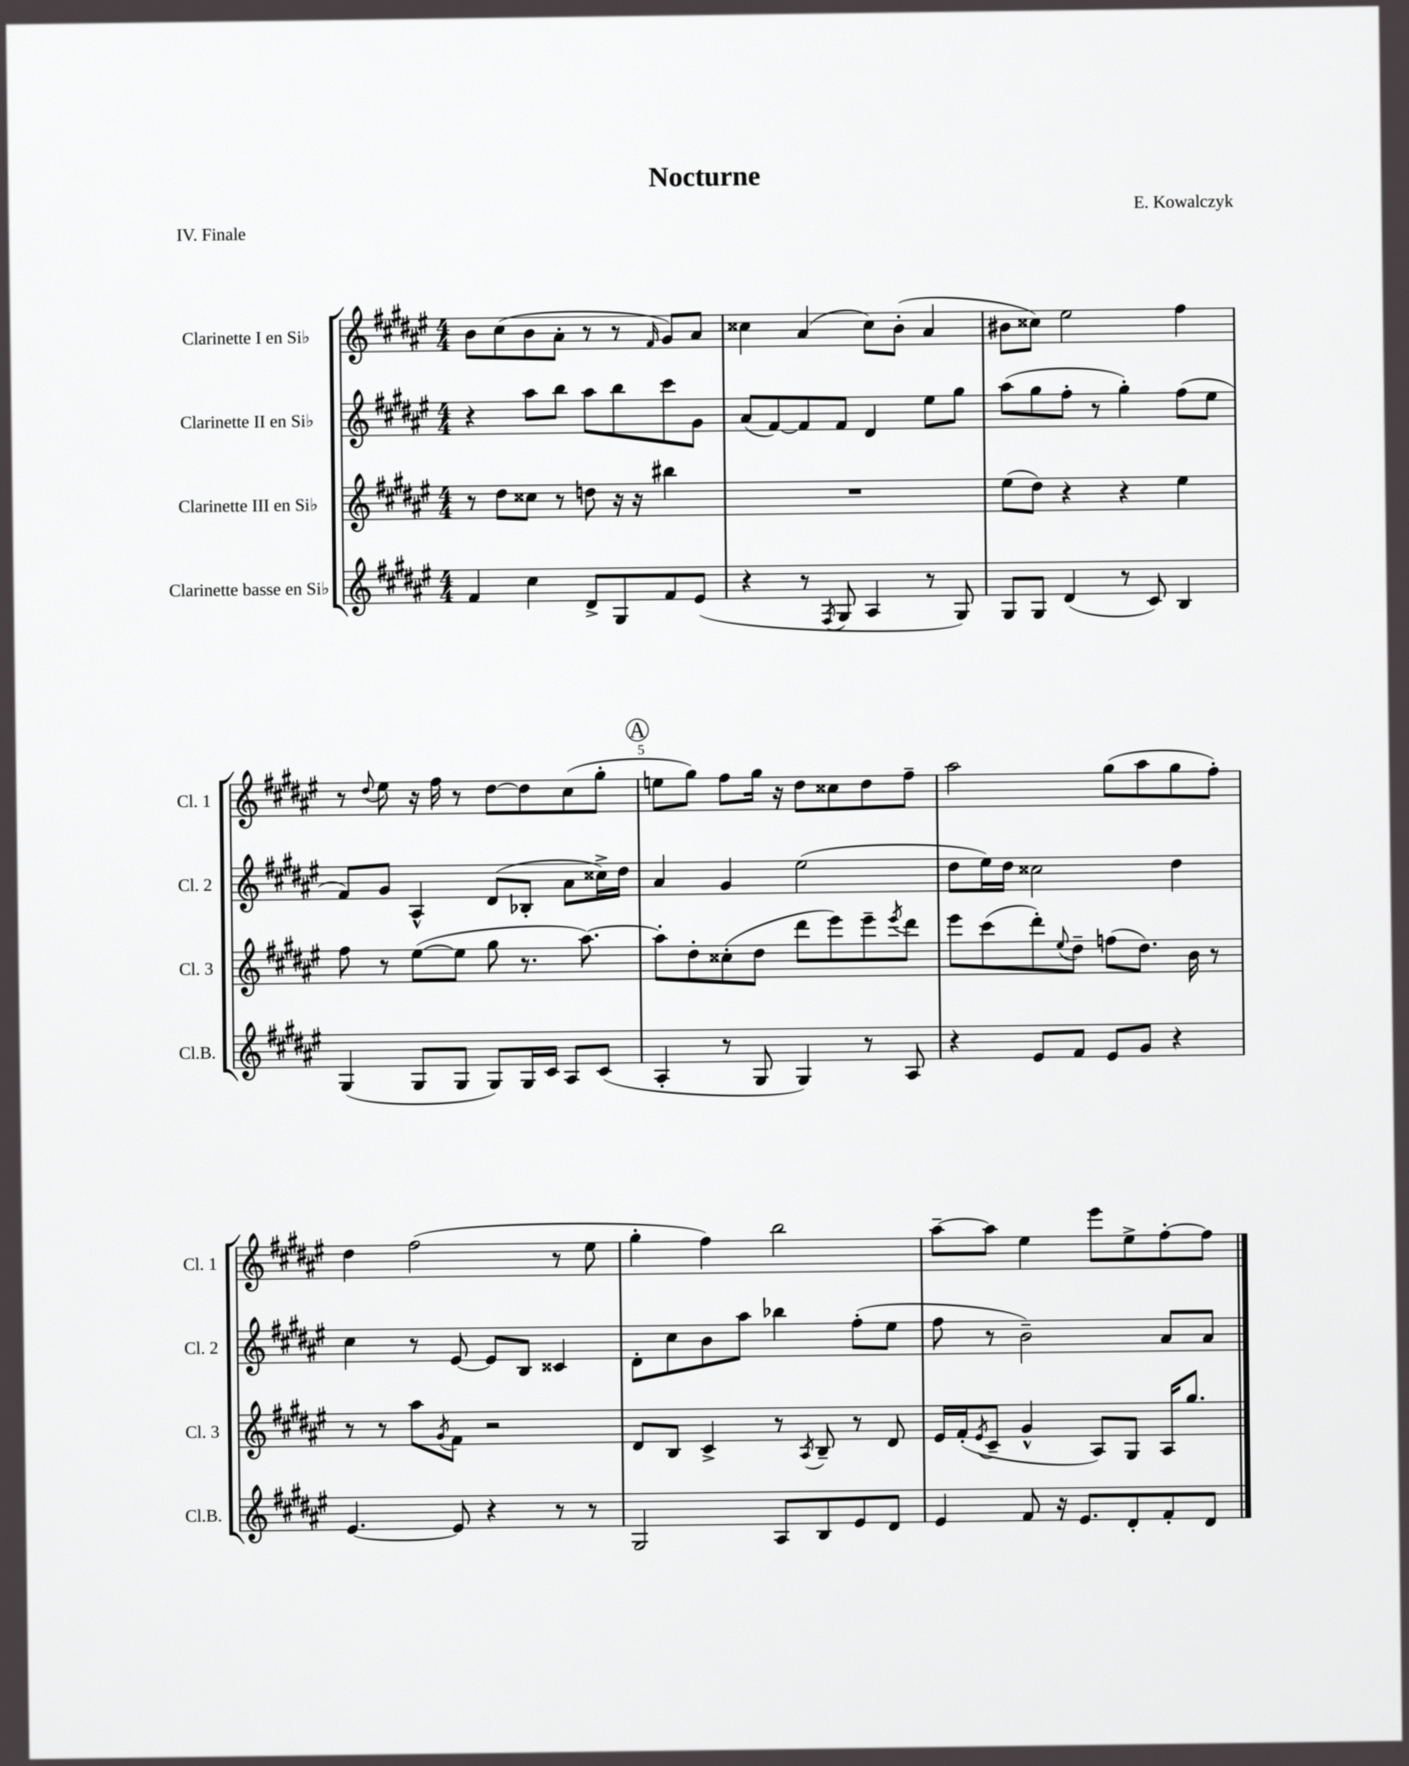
\header { title = "Nocturne" composer = "E. Kowalczyk" piece = "IV. Finale" }
<<
\new StaffGroup <<
\new Staff = "s0" \with { instrumentName = "Clarinette I en Sib" shortInstrumentName = "Cl. 1" } {
    \clef treble \key fis \major \numericTimeSignature \time 4/4
    b'8 cis''8( b'8 ais'8-. r8 r8 \grace { fis'16 } gis'8) ais'8 |
    cisis''4 ais'4( cisis''8) b'8-.( ais'4 |
    bis'8 cisis''8) eis''2 fis''4 |
    r8 \appoggiatura { dis''8 } eis''8 r16 fis''16 r8 dis''8~ dis''8 cis''8( gis''8-. |
    \mark \markup { \circle "A" } e''8 gis''8) fis''8 gis''16 r16 dis''8 cisis''8 dis''8 fis''8-- |
    ais''2 gis''8( ais''8 gis''8 fis''8-.) |
    dis''4 fis''2( r8 eis''8 |
    gis''4-. fis''4) b''2 |
    ais''8~-- ais''8 eis''4 eis'''8 eis''8-> fis''8~-. fis''8 \bar "|." |
}
\new Staff = "s1" \with { instrumentName = "Clarinette II en Sib" shortInstrumentName = "Cl. 2" } {
    \clef treble \key fis \major \numericTimeSignature \time 4/4
    r4 ais''8 b''8 ais''8 b''8 cis'''8 gis'8 |
    ais'8( fis'8~) fis'8 fis'8 dis'4 eis''8 gis''8 |
    ais''8( gis''8 fis''8-. r8 gis''4-.) fis''8( eis''8 |
    fis'8) gis'8 ais4-^ dis'8( bes8-. ais'8 cisis''16->) dis''16 |
    \mark \markup { \circle "A" } ais'4 gis'4 eis''2( |
    dis''8 eis''16) dis''16 cisis''2 dis''4 |
    cis''4 r8 eis'8~ eis'8 b8 cisis'4 |
    dis'8-. cis''8 b'8 ais''8 bes''4 fis''8-.( eis''8 |
    fis''8 r8 b'2--) ais'8 ais'8 \bar "|." |
}
\new Staff = "s2" \with { instrumentName = "Clarinette III en Sib" shortInstrumentName = "Cl. 3" } {
    \clef treble \key fis \major \numericTimeSignature \time 4/4
    r8 dis''8 cisis''8 r8 d''8 r16 r16 bis''4 |
    R1 |
    eis''8( dis''8) r4 r4 eis''4 |
    fis''8 r8 eis''8~( eis''8 gis''8 r8. ais''8.~) |
    \mark \markup { \circle "A" } ais''8-. dis''8-. cisis''8-.( dis''8 dis'''8 eis'''8) eis'''8-- \acciaccatura { eis'''8 } dis'''8 |
    eis'''8 cis'''8( dis'''8-.) \appoggiatura { eis''8 } dis''8-- f''8( dis''8.) b'16 r8 |
    r8 r8 ais''8 \acciaccatura { gis'8 } fis'8 r2 |
    dis'8 b8 cis'4-> r8 \acciaccatura { ais8 } b8-- r8 dis'8 |
    eis'16 fis'16-.( \acciaccatura { eis'8 } cis'8-- gis'4-^ ais8) gis8 ais16 gis''8. \bar "|." |
}
\new Staff = "s3" \with { instrumentName = "Clarinette basse en Sib" shortInstrumentName = "Cl.B." } {
    \clef treble \key fis \major \numericTimeSignature \time 4/4
    fis'4 cis''4 dis'8-> gis8 fis'8 eis'8( |
    r4 r8 \acciaccatura { fis8 } gis8 ais4 r8 gis8) |
    gis8 gis8 dis'4( r8 cis'8) b4 |
    gis4( gis8 gis8 gis8) gis16 cis'16 ais8 cis'8( |
    \mark \markup { \circle "A" } ais4-. r8 gis8 gis4) r8 ais8 |
    r4 eis'8 fis'8 eis'8 gis'8 r4 |
    eis'4.~ eis'8 r4 r8 r8 |
    gis2 ais8 b8 eis'8 dis'8 |
    eis'4 fis'8 r16 eis'8. dis'8-. fis'8-. dis'8 \bar "|." |
}
>>
>>
\layout { \context { \Score \override BarNumber.break-visibility = ##(#f #t #t) barNumberVisibility = #(every-nth-bar-number-visible 5) } }
